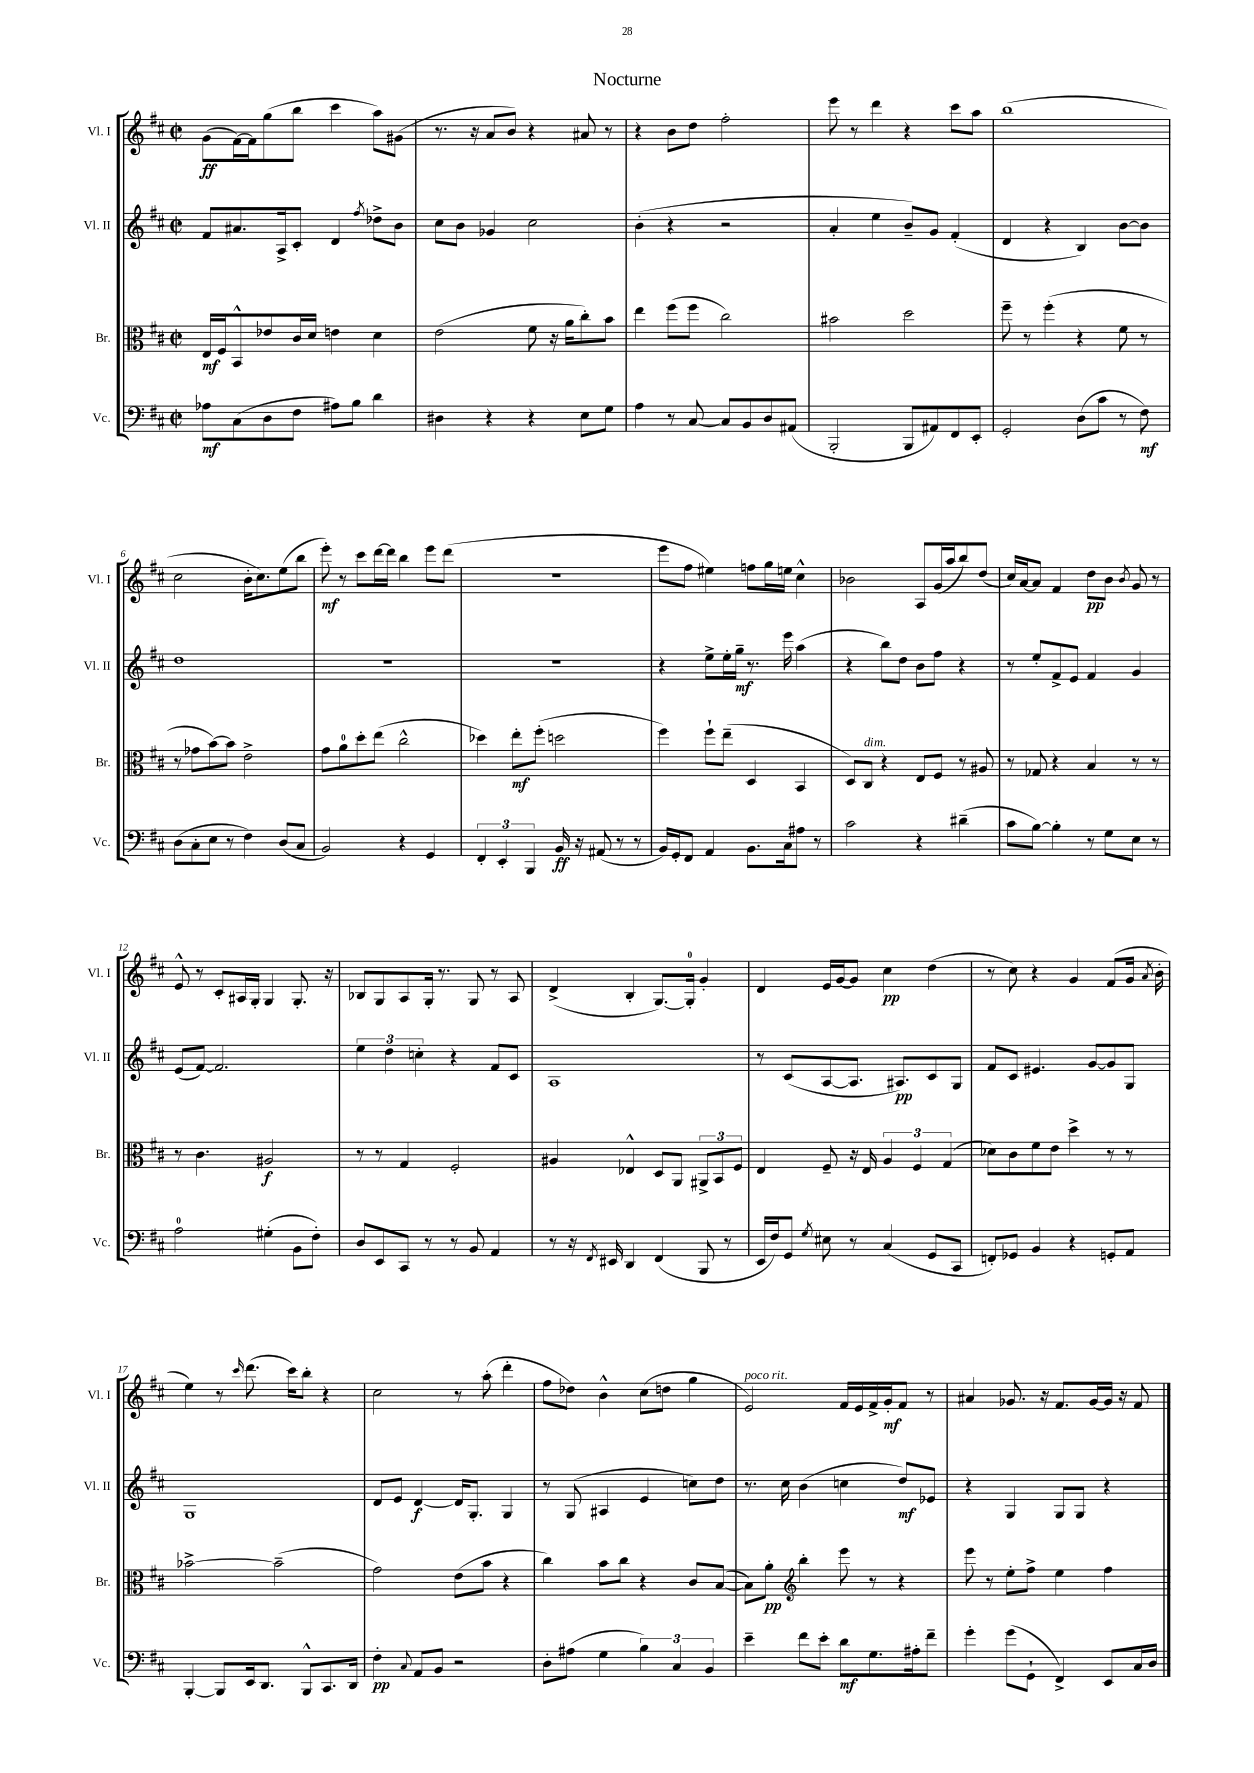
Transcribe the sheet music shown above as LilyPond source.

\header { title = "Nocturne" }
<<
\new StaffGroup <<
\new Staff = "s0" \with { instrumentName = "Vl. I" shortInstrumentName = "Vl. I" } {
    \clef treble \key d \major \defaultTimeSignature \time 2/2
    \autoBeamOff g'8[\ff( fis'16~) fis'16 g''8( b''8] cis'''4 a''8[) gis'8]( |
    r8. r16 a'8[ b'8]) r4 ais'8 r8 |
    r4 b'8[ d''8] fis''2-. |
    e'''8 r8 d'''4 r4 cis'''8[ a''8] |
    b''1( |
    cis''2 b'16[-. cis''8.) e''8( b''8] |
    e'''8-.\mf) r8 cis'''8[ d'''16~ d'''16] b''4 e'''8[ d'''8]( |
    R1 |
    e'''8[ fis''8] eis''4) f''8[ g''16 e''16] cis''4-^ |
    bes'2 a8[ g'16( a''16 b''8) d''8]( |
    cis''16[) a'16~ a'8] fis'4 d''8[\pp b'8] \acciaccatura { b'8 } g'8 r8 |
    e'8-^ r8 cis'8[-. ais16 g16]-. g4 g8.-. r16 |
    bes8[ g8 a8 g16]-. r8. g8 r8 a8 |
    d'4->( b4-. g8.[~) g16]-0-. g'4-. |
    d'4 e'16[ g'16~ g'8] cis''4\pp d''4( |
    r8 cis''8) r4 g'4 fis'8[( g'16] \acciaccatura { a'8 } b'16-. |
    e''4) r8 \grace { cis'''16 } d'''8.( cis'''16[) b''8]-. r4 |
    cis''2 r8 a''8-.( d'''4-. |
    fis''8[ des''8]) b'4-^ cis''8[( d''8] g''4 |
    e'2^\markup { \italic "poco rit." }) fis'16[ e'16 fis'16-> g'16-.\mf fis'8] r8 |
    ais'4 ges'8. r16 fis'8.[ ges'16~ ges'16] r16 fis'8 \bar "|." |
}
\new Staff = "s1" \with { instrumentName = "Vl. II" shortInstrumentName = "Vl. II" } {
    \clef treble \key d \major \defaultTimeSignature \time 2/2
    \autoBeamOff fis'8[ ais'8. a16-> cis'8]-. d'4 \acciaccatura { fis''8 } des''8[-> b'8] |
    cis''8[ b'8] ges'4 cis''2 |
    b'4-.( r4 r2 |
    a'4-. e''4 b'8[--) g'8] fis'4-.( |
    d'4 r4 b4) b'8[~ b'8] |
    d''1 |
    R1 |
    r1 |
    r4 e''8[-> e''16-. g''16]--\mf r8. e'''16 a''4( |
    r4 b''8[) d''8] b'8[ fis''8] r4 |
    r8 e''8[-. fis'8-> e'8] fis'4 g'4 |
    e'8[( fis'8]~) fis'2. |
    \tuplet 3/2 { e''4 d''4 c''4-. } r4 fis'8[ cis'8] |
    a1 |
    r8 cis'8[( a8~ a8.] ais8.[\pp) cis'8 g8] |
    fis'8[ cis'8] eis'4. g'8[~ g'8 g8] |
    g1 |
    d'8[ e'8] d'4~\f d'16[ g8.]-. g4 |
    r8 g8( ais4 e'4 c''8[) d''8] |
    r8. cis''16 b'4( c''4 d''8[\mf) ees'8] |
    r4 g4 g8[ g8] r4 \bar "|." |
}
\new Staff = "s2" \with { instrumentName = "Br." shortInstrumentName = "Br." } {
    \clef alto \key d \major \defaultTimeSignature \time 2/2
    \autoBeamOff e16[\mf fis16 b,8-^ ees'8 cis'16 d'16] e'4 d'4 |
    e'2( fis'8 r16 a'16[ cis''8-.) b'8] |
    e''4 fis''8[( fis''8] cis''2) |
    bis'2 d''2 |
    fis''8-- r8 fis''4-.( r4 fis'8 r8 |
    r8 ges'8[ b'8~) b'8] e'2-> |
    g'8[ a'8-0 d''8-. e''8]( cis''2-^ |
    des''4) e''8[-.\mf fis''8]-.( d''2 |
    fis''4) fis''8[-! e''8]--( d4 b,4 |
    d8[) cis8]^\markup { \italic "dim." } r4 e8[ fis8] r8 ais8 |
    r8 ges8 r4 b4 r8 r8 |
    r8 cis'4. ais2\f |
    r8 r8 g4 fis2-. |
    ais4 ees4-^ d8[ a,8] \tuplet 3/2 { ais,8[-> b,8 fis8] } |
    e4 fis8-- r16 e16 \tuplet 3/2 { a4 fis4 g4( } |
    des'8[) cis'8 fis'8 e'8] d''4-> r8 r8 |
    bes'2~-> bes'2--( |
    g'2) e'8[( b'8] r4 |
    cis''4) b'8[ cis''8] r4 cis'8[ b8]~( |
    b8[) a'8]-.\pp \clef treble b''4-. e'''8 r8 r4 |
    e'''8 r8 e''8[-. fis''8]-> e''4 fis''4 \bar "|." |
}
\new Staff = "s3" \with { instrumentName = "Vc." shortInstrumentName = "Vc." } {
    \clef bass \key d \major \defaultTimeSignature \time 2/2
    \autoBeamOff aes8[\mf cis8( d8 fis8] ais8[) b8] d'4 |
    dis4 r4 r4 e8[ g8] |
    a4 r8 cis8~ cis8[ b,8 d8 ais,8]( |
    b,,2-. b,,8[ ais,8) fis,8 e,8]-. |
    g,2-. d8[( cis'8] r8 fis8\mf) |
    d8[( cis8-. e8] r8 fis4) d8[( cis8] |
    b,2) r4 g,4 |
    \tuplet 3/2 { fis,4-. e,4-. b,,4 } b,16\ff r16 ais,8( r8 r8 |
    b,16[) g,16-. fis,8] a,4 b,8.[ cis16 ais8] r8 |
    cis'2 r4 dis'4--( |
    cis'8[ b8]~) b4-. r8 g8[ e8] r8 |
    a2-0 gis4-.( b,8[ fis8]-.) |
    d8[ e,8 cis,8] r8 r8 b,8 a,4 |
    r8 r16 \acciaccatura { fis,8 } eis,16 d,4 fis,4( b,,8 r8 |
    e,16[ fis16) g,8] \acciaccatura { g8 } eis8 r8 cis4( g,8[ cis,8] |
    f,8[-.) ges,8] b,4 r4 g,8[-. a,8] |
    b,,4~-. b,,8[ e,16 d,8.] b,,8[-^ cis,8. d,16] |
    fis4-.\pp \appoggiatura { cis8 } a,8[ b,8] r2 |
    d8[-. ais8]( g4 \tuplet 3/2 { b4) cis4 b,4 } |
    e'4-- fis'8[ e'8]-. d'8[\mf g8. ais16-. fis'8]-- |
    g'4-. g'8[( g,8]-! fis,4->) e,8[ cis16 d16] \bar "|." |
}
>>
>>
